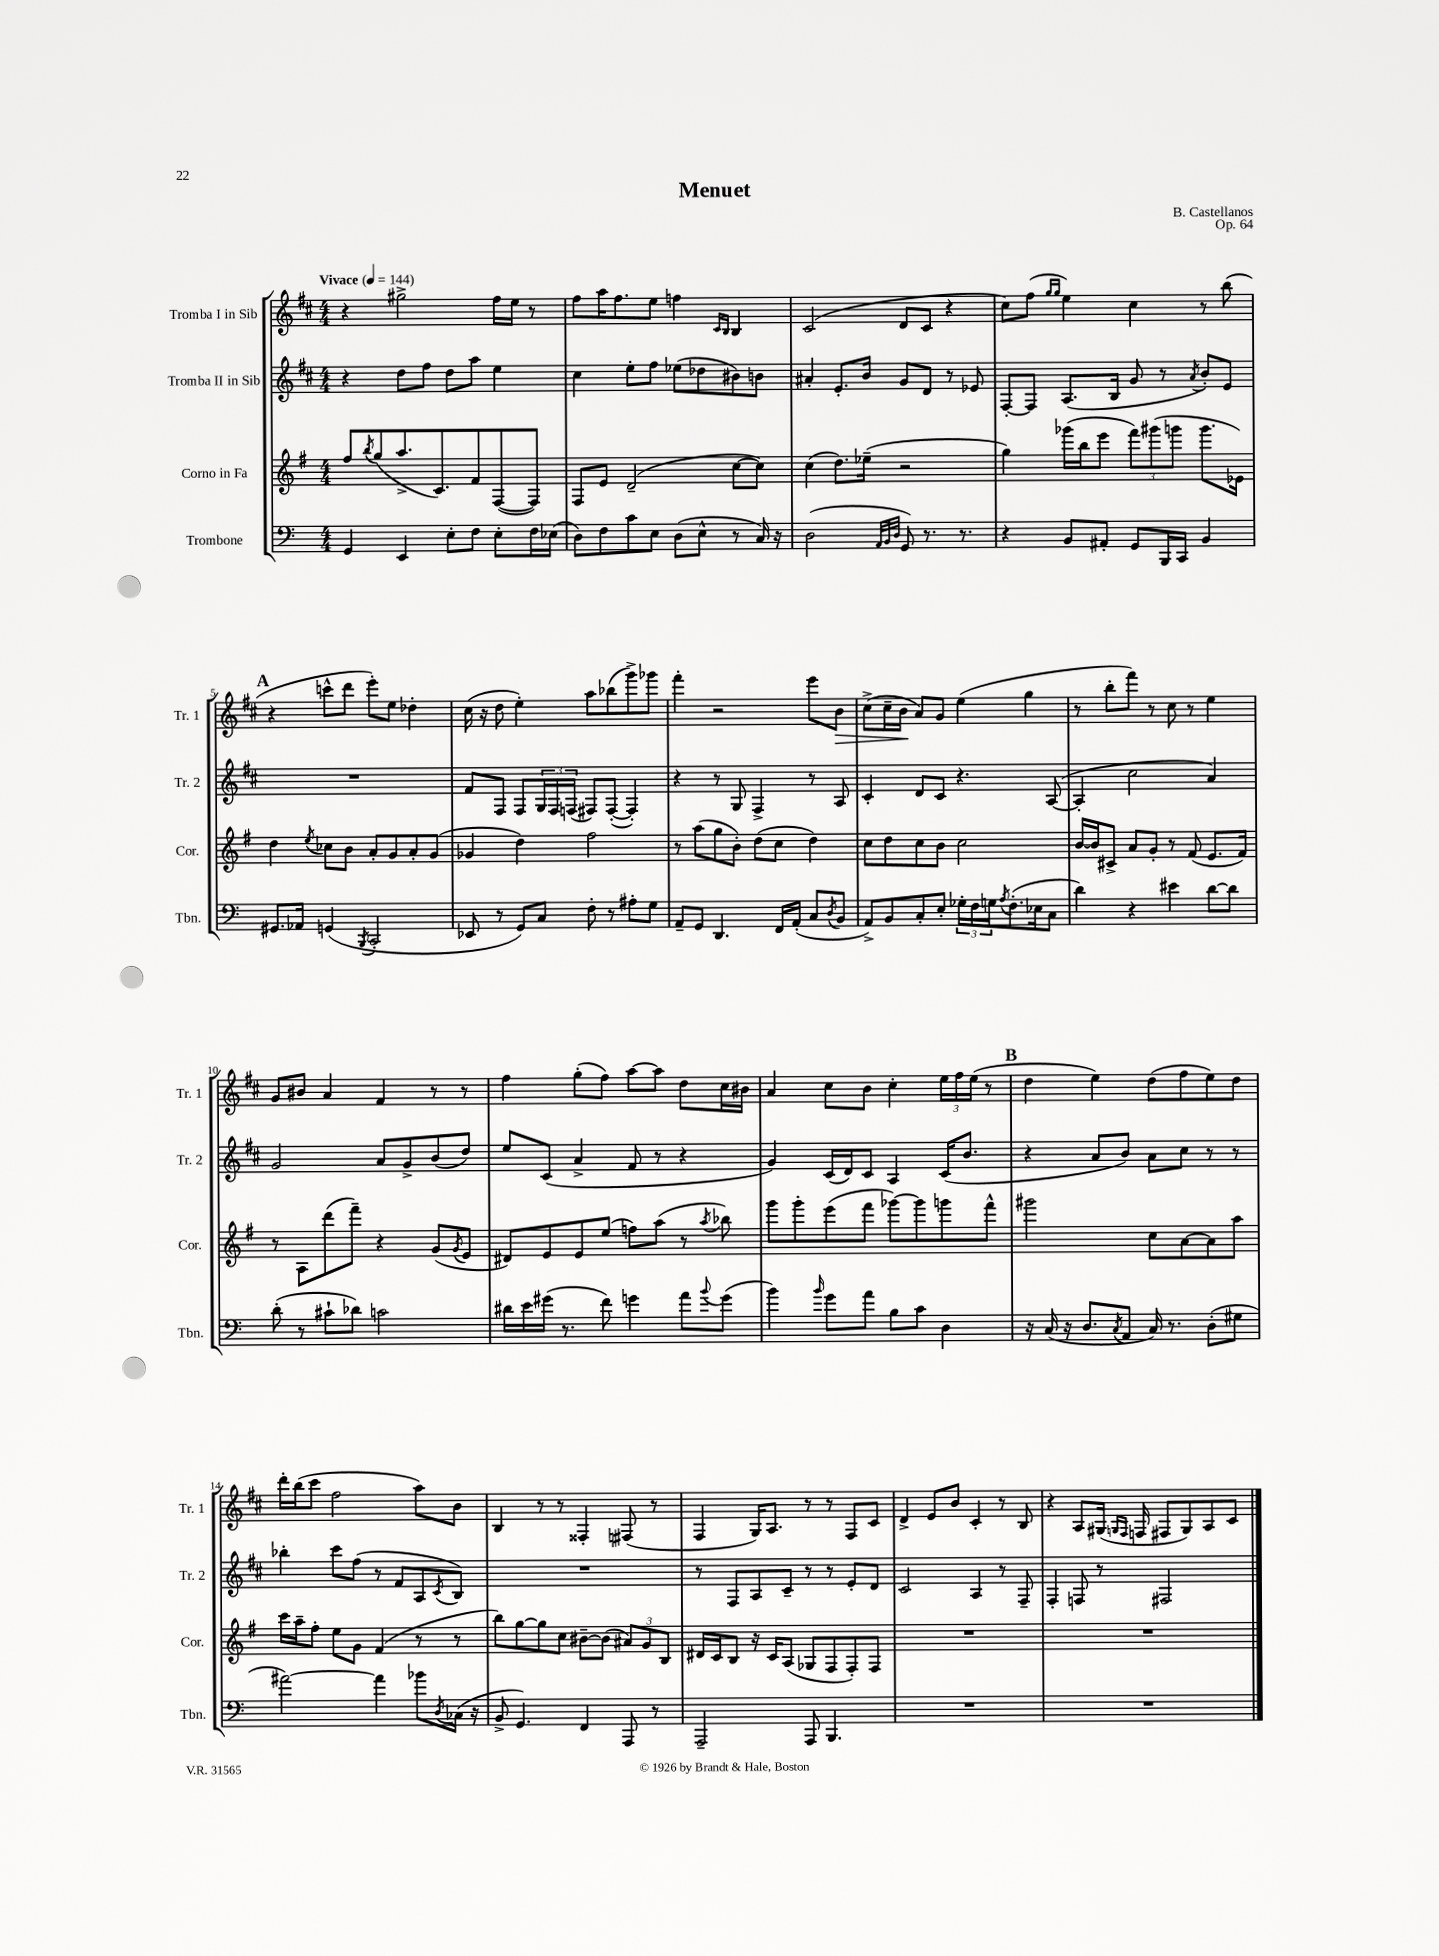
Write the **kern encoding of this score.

**kern	**kern	**kern	**kern	**dynam
*part4	*part3	*part2	*part1	*part1
*staff4	*staff3	*staff2	*staff1	*staff1
*I"Trombone	*I"Corno in Fa	*I"Tromba II in Sib	*I"Tromba I in Sib	*
*I'Tbn.	*I'Cor.	*I'Tr. 2	*I'Tr. 1	*
*clefF4	*clefG2	*clefG2	*clefG2	*
*k[]	*k[f#]	*k[f#c#]	*k[f#c#]	*
*M4/4	*M4/4	*M4/4	*M4/4	*
*MM144	*MM144	*MM144	*MM144	*
=1	=1	=1	=1	=1
!	!	!	!LO:TX:a:B:t=Vivace	!
4GG/	8ff#/L	4r	4r	.
.	8qbb/	.	.	.
.	(8gg/	.	.	.
4EE/	8.aa^/	8dd\L	2gg#X^\	.
.	.	8ff#\J	.	.
.	8.c/)	.	.	.
8E'\L	.	8dd\L	.	.
8F\J	8f#/	8aa\J	.	.
8E'\L	([8F#/	4ee\	16ff#\LL	.
.	.	.	16ee\JJ	.
16F\L	8F#/J])	.	8r	.
(16E-X\JJ	.	.	.	.
=2	=2	=2	=2	=2
8D\L)	8F#/L	4cc#\	8ff#\L	.
8F\	8e/J	.	16aa\K	.
.	.	.	8.ff#\	.
8c\	(2d~/	8ee'\L	.	.
8E\J	.	8ff#\J	8ee\J	.
(8D\L	.	(8ee-X\L	4ffn\	.
8E^^\J	.	8dd-X\	.	.
.	.	.	16qqc#/LL	.
.	.	.	16qqB/JJ	.
8r	[8cc\L	8b#X\)	4B/	.
16C/)	8cc\J])	8bn\J	.	.
16r	.	.	.	.
=3	=3	=3	=3	=3
(2D\	(4cc\	4a#X'/	(2c#/	.
.	8.dd\L)	8.e'/L	.	.
.	(16ee-X~\Jk	16b/Jk	.	.
32qqAA/LLL	.	.	.	.
32qqBB/	.	.	.	.
32qqD/JJJ	.	.	.	.
8GG/)	2r	8g/L	8d/L	.
8.r	.	8d/J	8c#/J	.
.	.	8r	4r	.
8.r	.	.	.	.
.	.	8e-X/	.	.
=4	=4	=4	=4	=4
4r	4gg\)	[8F#'/L	8cc#\L)	.
.	.	8F#/J]	(8ff#\J	.
.	.	.	16qqgg/LL	.
.	.	.	16qqgg/JJ	.
8BB/L	(16ggg-X\LL	(8.A/L	4ee\)	.
.	16bb\J	.	.	.
8AA#X'/J	8eee\J	.	.	.
.	.	16B/Jk	.	.
8GG/L	12fff#\L)	8g/	4cc#\	.
.	(12ggg#X\	.	.	.
16BBB/L	.	8r	.	.
.	12gggn\J	.	.	.
16CC/JJ	.	.	.	.
.	.	8qa/	.	.
4BB/	8.ggg\L	8b'/L)	8r	.
.	.	8e/J	(8bb\	.
.	16e-X\Jk)	.	.	.
!!LO:LB:g=z
!!LO:REH:place=s1:t=A
=5	=5	=5	=5	=5
8.GG#X/L	4dd\	1r	4r	.
16AA-X/Jk	.	.	.	.
.	8qee/	.	.	.
(4GGn/	8cc-X\L	.	8cccn^^\L	.
.	8b\J	.	8ddd\J	.
8qBBB/	.	.	.	.
2CC'/	8a'/L	.	8eee'\L)	.
.	8g/	.	8ee\J	.
.	8a'/	.	4dd-X'\	.
.	(8g/J	.	.	.
=6	=6	=6	=6	=6
8EE-X/	4g-X/	8f#/L	(16cc#\	.
.	.	.	16r	.
8r	.	8F#/J	8dd\	.
8GG/L)	4dd\)	8F#/L	4ee'\)	.
8C/J	.	24G/L	.	.
.	.	24F#/	.	.
.	.	(24Fn/JJ	.	.
8F'\	2ff#\	8F#X/L)	8aa\L	.
8r	.	([8F#'/J	(8bb-X\	.
8A#X'\L	.	4F#'/])	8ggg^\)	.
8G\J	.	.	8ggg-X\J	.
=7	=7	=7	=7	=7
8AA~/L	8r	4r	4fff#'\	.
8GG/J	(8aa\L	.	.	.
4.DD/	8gg\	8r	2r	.
.	8b'\J)	8G/	.	.
.	(8dd\L	4F#^/	.	.
16FF/LL	8cc\J	.	.	.
(16AA'/JJ	.	.	.	.
8C/L	4dd\)	8r	8eee\L	.
8qD/	.	.	.	.
!	!	!	!	!LO:HP:b
8BB/J	.	8A/	8b\J	>
=8	=8	=8	=8	=8
8AA^/L)	8cc\L	4c#'/	(8cc#^\L	.
8BB/	8dd\	.	16cc#~\L	.
.	.	.	16b\JJ	.
8C'/	8cc\	8d/L	8a/L)	]
8E'/J	8b\J	8c#/J	8g/J	.
24G-X'\LL	2cc\	4.r	(4ee\	.
24F\	.	.	.	.
24Gn\J	.	.	.	.
8qA/	.	.	.	.
(8.F'\	.	.	.	.
.	.	.	4gg\	.
16E-X\k	.	.	.	.
8C\J	.	([8A/	.	.
=9	=9	=9	=9	=9
4d\)	[16b/LL	4A'/]	8r	.
.	16b/J]	.	.	.
.	8c#X^/J	.	8bb'\L	.
4r	8a/L	2cc#\	8fff#\J)	.
.	8g'/J	.	8r	.
4e#X\	8r	.	8cc#\	.
.	(8f#/	.	8r	.
[8d\L	8.e/L	4a/)	4ee\	.
8d\J]	.	.	.	.
.	16f#/Jk)	.	.	.
!!LO:LB:g=z
=10	=10	=10	=10	=10
(8d'\	8r	2g/	8g/L	.
8r	8A\L	.	8b#X/J	.
8c#X`\L	(8ddd\	.	4a/	.
8d-X\J)	8fff#~\J)	.	.	.
2cn\	4r	8a/L	4f#/	.
.	.	8g^/	.	.
.	(8g/L	(8b/	8r	.
.	8qg/	.	.	.
.	8e/J	8dd/J)	8r	.
=11	=11	=11	=11	=11
16d#X\LL	8d#X/L)	8ee/L	4ff#\	.
16e\	.	.	.	.
(16g#X\JJ	8e/	(8c#/J	.	.
8.r	.	.	.	.
.	8e/	4a^/	(8gg'\L	.
8f\)	(8ee/J	.	8ff#\J)	.
4gn\	8ffn\L)	8f#/	[8aa\L	.
.	(8aa\J	8r	8aa\J]	.
8a\L	8r	4r	8dd\L	.
8qqb/	8qaa/	.	.	.
(8g\J	8bb-X\)	.	16cc#\L	.
.	.	.	16b#X\JJ	.
=12	=12	=12	=12	=12
4b\)	8ggg\L	4g/)	4a/	.
.	8ggg'\	.	.	.
16qqb/	.	.	.	.
8g\L	(8eee\	(16c#/LL	8cc#\L	.
.	.	16d/J)	.	.
8a\J	8fff#\J	8c#/J	8b\J	.
8B\L	[8ggg-X\L)	4A/	4cc#'\	.
8c\J	8ggg-\]	.	.	.
4D\	8gggn\	(16c#/KL	24ee\LL	.
.	.	.	24ff#\	.
.	.	8.b/J	.	.
.	.	.	(24ee\JJ	.
.	8fff#^^\J	.	8r	.
!!LO:REH:place=s1:t=B
=13	=13	=13	=13	=13
16r	2ggg#X\	4r	4dd\	.
(16C/	.	.	.	.
16r	.	.	.	.
8.D/L	.	.	.	.
.	.	8a/L	4ee\)	.
8qC/	.	.	.	.
8AA/J	.	8b/J)	.	.
16C/)	8cc\L	8a\L	(8dd\L	.
8.r	.	.	.	.
.	[8a\	8cc#\J	8ff#\	.
(8D'\L	8a\]	8r	8ee\)	.
8G#X\J	8aa\J	8r	8dd\J	.
!!LO:LB:g=z
=14	=14	=14	=14	=14
[2a#X\)	16ccc\LL	4bb-X'\	16ddd'\LL	.
.	16aa~\J	.	(16bb\J	.
.	8ff#'\J	.	8ccc#\J	.
.	8ee\L	8ccc#\L	2ff#\	.
.	8g\J	(8ff#\J	.	.
4a#\]	(4f#/	8r	.	.
.	.	8f#/L	.	.
8b-X\L	8r	8A/	8aa\L)	.
8qD/	.	8qc#/	.	.
(16C-X\Jk	8r	8B/J)	8b\J	.
16r	.	.	.	.
=15	=15	=15	=15	=15
8BB^/	8bb\L)	1r	4B/	.
4.GG/)	[8gg\	.	.	.
.	8gg\]	.	8r	.
.	8cc\J	.	8r	.
4FF/	[8b#X~\L	.	4F##X'/	.
.	(8b#\J]	.	.	.
8AAA/	12a#X/L)	.	(8F#X/	.
.	12g/	.	.	.
8r	.	.	8r	.
.	12B/J	.	.	.
=16	=16	=16	=16	=16
2AAA~/	16d#X/LL	8r	4F#/	.
.	16c/J	.	.	.
.	8B/J	8F#/L	.	.
.	16r	8A/	16G/KL)	.
.	16c/KL	.	8.A/J	.
.	(8A/J	8c#~/J	.	.
8AAA/	8G-X/L	8r	8r	.
4.BBB/	8F#/	8r	8r	.
.	8F#'/)	8e'/L	8F#/L	.
.	8F#/J	8d/J	8c#/J	.
=17	=17	=17	=17	=17
1r	1r	2c#/	4d^/	.
.	.	.	8e/L	.
.	.	.	8b/J	.
.	.	4A/	4c#'/	.
.	.	8r	8r	.
.	.	8F#~/	8B/	.
=18	=18	=18	=18	=18
1r	1r	4F#'/	4r	.
.	.	8Fn/	8A/L	.
.	.	8r	(16G#X/Jk	.
.	.	.	16qqGn/LL	.
.	.	.	16qqF#/JJ	.
.	.	.	16Fn/	.
.	.	2F#X/	8F#X/L	.
.	.	.	8G/)	.
.	.	.	8A/	.
.	.	.	8c#/J	.
==	==	==	==	==
*-	*-	*-	*-	*-
